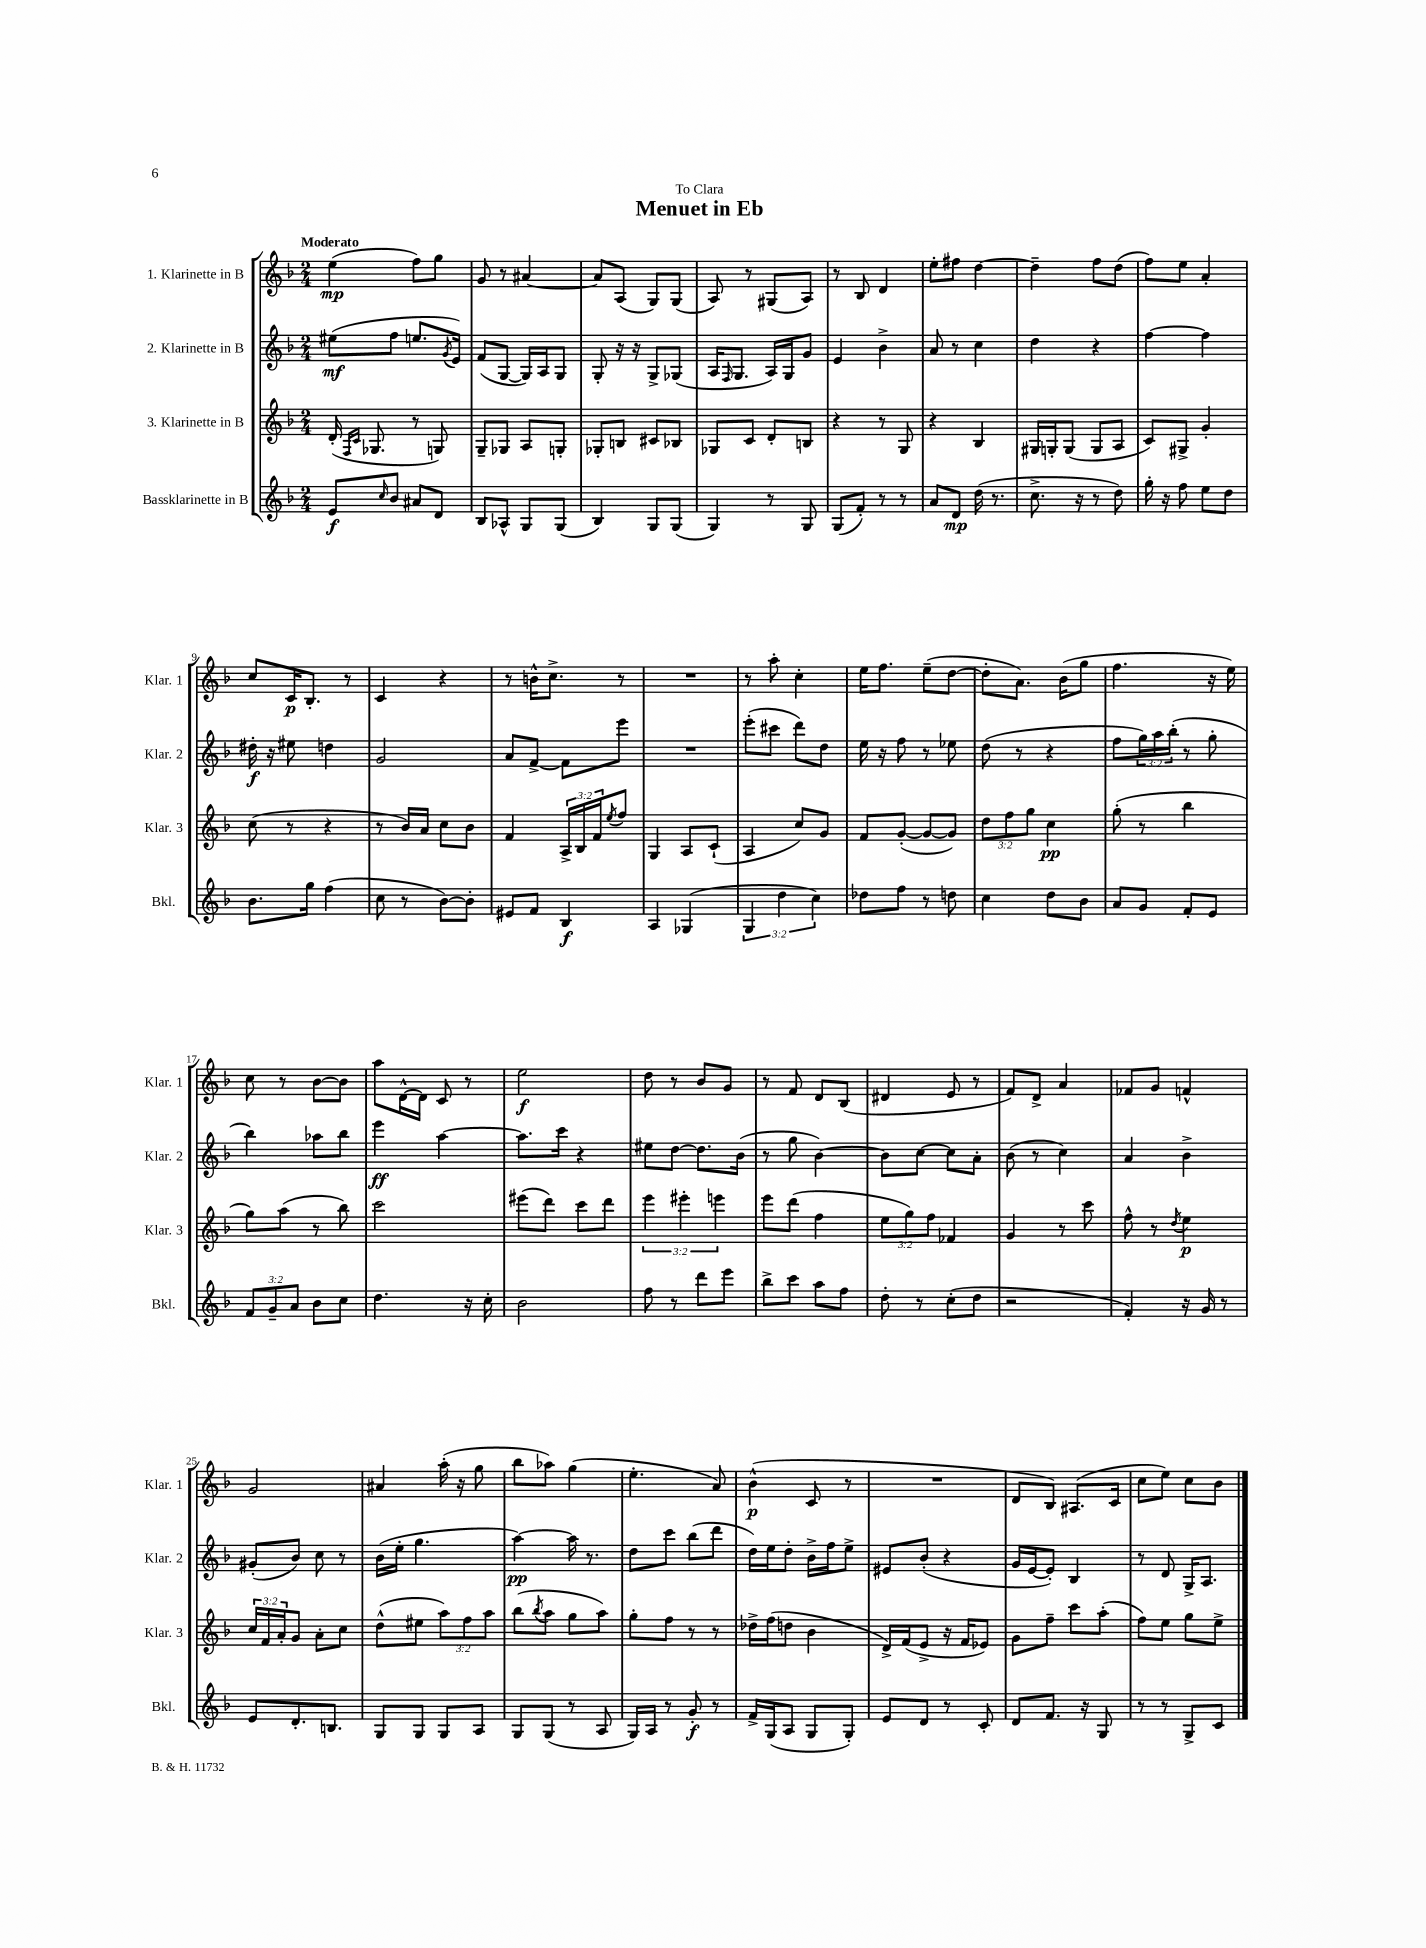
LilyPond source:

\header { title = "Menuet in Eb" dedication = "To Clara" }
<<
\new StaffGroup <<
\new Staff = "s0" \with { instrumentName = "1. Klarinette in B" shortInstrumentName = "Klar. 1" } {
    \clef treble \key f \major \numericTimeSignature \time 2/4 \tempo "Moderato"
    e''4\mp( f''8) g''8 |
    g'8 r8 ais'4~ |
    ais'8 a8( g8) g8( |
    a8) r8 gis8( a8) |
    r8 bes8 d'4 |
    e''8-. fis''8 d''4~ |
    d''4-- f''8 d''8( |
    f''8) e''8 a'4-. |
    c''8 c'16\p bes8.-. r8 |
    c'4 r4 |
    r8 b'16-^ c''8.-> r8 |
    R2 |
    r8 a''8-. c''4-. |
    e''16 f''8. e''8--( d''8~ |
    d''8-. a'8.) bes'16( g''8 |
    f''4. r16 e''16) |
    c''8 r8 bes'8~ bes'8 |
    a''8 d'16~-^ d'16 c'8 r8 |
    e''2\f |
    d''8 r8 bes'8 g'8 |
    r8 f'8 d'8 bes8( |
    dis'4 e'8 r8 |
    f'8) d'8-> a'4 |
    fes'8 g'8 f'4-^ |
    g'2 |
    ais'4 a''16-.( r16 g''8 |
    bes''8 aes''8) g''4( |
    e''4.-. a'8) |
    bes'4-^\p( c'8 r8 |
    R2 |
    d'8 bes8) ais8.( c'16 |
    c''8 e''8) c''8 bes'8 \bar "|." |
}
\new Staff = "s1" \with { instrumentName = "2. Klarinette in B" shortInstrumentName = "Klar. 2" } {
    \clef treble \key f \major \numericTimeSignature \time 2/4 \override Staff.TupletNumber.text = #tuplet-number::calc-fraction-text
    eis''8\mf( f''8 e''8. \acciaccatura { g'8 } e'16) |
    f'8( g8~ g16) a16 g8 |
    g8-. r16 r16 g8-> ges8( |
    a16 \grace { f16 } g8. a16) g16 g'8 |
    e'4 bes'4-> |
    a'8 r8 c''4 |
    d''4 r4 |
    f''4~ f''4 |
    dis''16-.\f r16 eis''8 d''4 |
    g'2 |
    a'8 f'8~-> f'8 e'''8 |
    R2 |
    e'''8-.( cis'''8 d'''8) d''8 |
    e''16 r16 f''8 r8 ees''8 |
    d''8( r8 r4 |
    f''8 \tuplet 3/2 { g''16) a''16 bes''16-.( } r8 g''8-. |
    bes''4) aes''8 bes''8 |
    e'''4\ff a''4~ |
    a''8. c'''16 r4 |
    eis''8 d''8~ d''8. bes'16( |
    r8 g''8 bes'4~) |
    bes'8 c''8~ c''8 a'8-. |
    bes'8( r8 c''4) |
    a'4 bes'4-> |
    gis'8-.( bes'8) c''8 r8 |
    bes'16( e''16-. g''4. |
    a''4~\pp) a''16 r8. |
    d''8 c'''8 bes''8( d'''8 |
    d''16) e''16 d''8-. bes'16-> f''16 e''8-> |
    eis'8 bes'8-.( r4 |
    g'16 e'16~ e'8-.) bes4 |
    r8 d'8 g16-> a8. \bar "|." |
}
\new Staff = "s2" \with { instrumentName = "3. Klarinette in B" shortInstrumentName = "Klar. 3" } {
    \clef treble \key f \major \numericTimeSignature \time 2/4 \override Staff.TupletNumber.text = #tuplet-number::calc-fraction-text
    d'16-.( \grace { f16 c'16 } ges8. r8 g8) |
    g8-- ges8 a8 g8-. |
    ges8-. b8 cis'8 bes8 |
    ges8 c'8 d'8-. b8 |
    r4 r8 g8 |
    r4 bes4 |
    gis16 g16-. g8( g8 a8 |
    c'8) gis8-> g'4-. |
    c''8( r8 r4 |
    r8 bes'16) a'16 c''8 bes'8 |
    f'4 \tuplet 3/2 { a16-> bes16 f'16 } \acciaccatura { e''8 } f''8 |
    g4 a8 c'8-!( |
    a4 c''8) g'8 |
    f'8 g'8~-.( g'8~ g'8) |
    \tuplet 3/2 { d''8 f''8 g''8 } c''4\pp |
    g''8-.( r8 bes''4 |
    g''8) a''8( r8 bes''8) |
    c'''2 |
    eis'''8( d'''8) c'''8 d'''8 |
    \tuplet 3/2 { e'''4 eis'''4-. e'''4 } |
    e'''8 d'''8( f''4 |
    \tuplet 3/2 { e''8 g''8) f''8 } fes'4 |
    g'4 r8 c'''8 |
    f''8-^ r8 \acciaccatura { d''8 } e''4\p |
    \tuplet 3/2 { c''16 f'16 a'16-. } g'8 a'8-. c''8 |
    d''8-^( eis''8 \tuplet 3/2 { a''8) f''8 a''8 } |
    bes''8( \acciaccatura { bes''8 } a''8 g''8 a''8) |
    g''8-. f''8 r8 r8 |
    des''16-> f''16( d''8 bes'4 |
    d'16->) f'16( e'8-> r16 f'16 ees'8) |
    g'8 f''8-- c'''8 a''8-.( |
    f''8) e''8 g''8 e''8-> \bar "|." |
}
\new Staff = "s3" \with { instrumentName = "Bassklarinette in B" shortInstrumentName = "Bkl." } {
    \clef treble \key f \major \numericTimeSignature \time 2/4 \override Staff.TupletNumber.text = #tuplet-number::calc-fraction-text
    e'8\f \grace { c''16 } bes'8 ais'8 d'8 |
    bes8 aes8-^ g8 g8( |
    bes4) g8 g8( |
    g4) r8 g8 |
    g8( f'8-.) r8 r8 |
    a'8 d'8\mp d''16( r8. |
    c''8.-> r16 r8 d''8) |
    g''16-. r16 f''8 e''8 d''8 |
    bes'8. g''16 f''4( |
    c''8 r8 bes'8~) bes'8-. |
    eis'8 f'8 bes4\f |
    a4 ges4( |
    \tuplet 3/2 { g4 d''4 c''4) } |
    des''8 f''8 r8 d''8 |
    c''4 d''8 bes'8 |
    a'8 g'8 f'8-. e'8 |
    \tuplet 3/2 { f'8 g'8-- a'8 } bes'8 c''8 |
    d''4. r16 c''16-. |
    bes'2 |
    f''8 r8 d'''8 e'''8 |
    bes''8-> c'''8 a''8 f''8 |
    d''8-. r8 c''8-.( d''8 |
    r2 |
    f'4-.) r16 g'16 r8 |
    e'8 d'8.-. b8. |
    g8 g8 g8 a8 |
    g8 g8( r8 a8 |
    g16) a16 r8 g'8-.\f r8 |
    f'16-> g16( a8 g8 g8-.) |
    e'8 d'8 r8 c'8-. |
    d'8 f'8. r16 g8 |
    r8 r8 g8-> c'8 \bar "|." |
}
>>
>>
